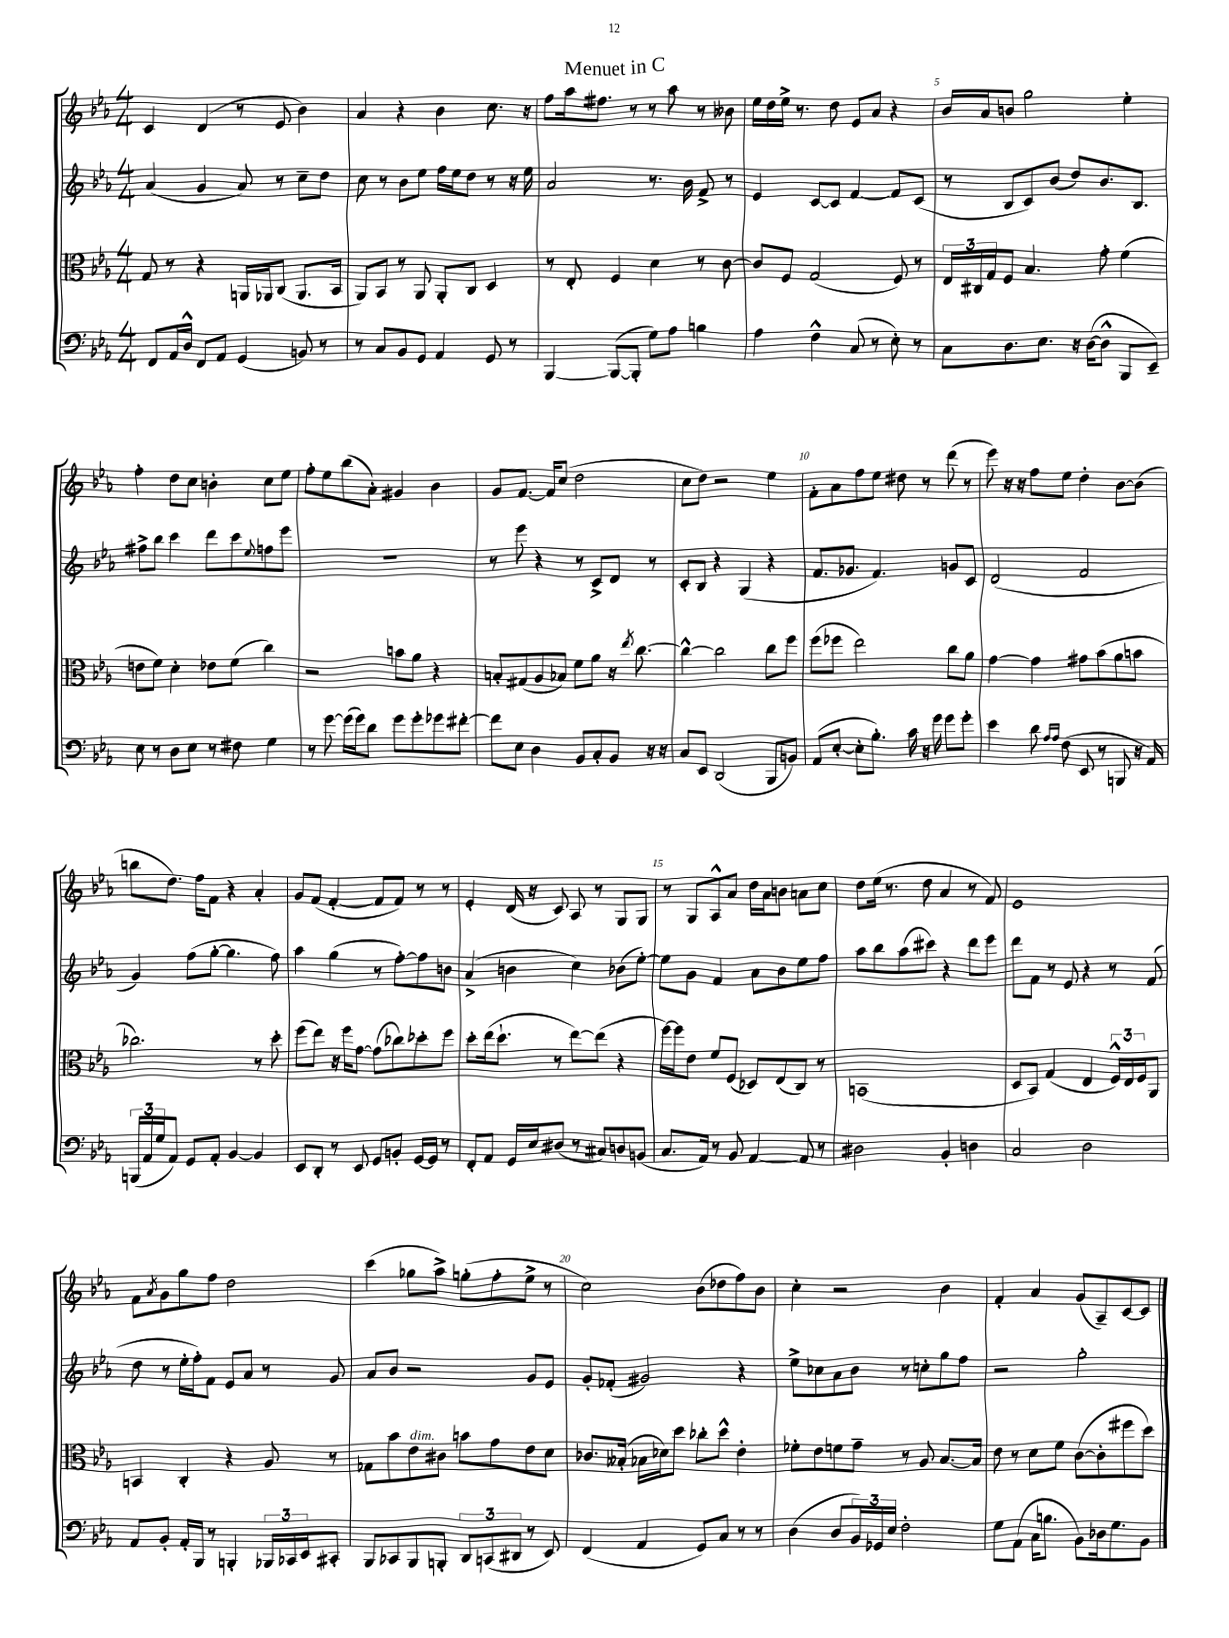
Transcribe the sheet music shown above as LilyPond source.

\header { title = "Menuet in C" }
<<
\new StaffGroup <<
\new Staff = "s0" {
    \clef treble \key ees \major \numericTimeSignature \time 4/4
    c'4 d'4( r8 ees'8 bes'4) |
    aes'4 r4 bes'4 c''8. r16 |
    f''8 aes''16 fis''8. r8 r8 aes''8 r8 beses'8 |
    ees''16 d''16 ees''16-> r8. d''8 ees'8 aes'8 r4 |
    bes'16 aes'16 b'8 g''2 ees''4-. |
    f''4-. d''8 c''8 b'4-. c''8 ees''8 |
    f''8-. ees''8 bes''8( aes'8-.) gis'4 bes'4 |
    g'8 f'8.~ f'16 c''8( d''2 |
    c''8 d''8) r2 ees''4 |
    f'8-. aes'8 f''8 ees''8 dis''8 r8 d'''8( r8 |
    ees'''8) r16 r16 f''8 ees''8 d''4-. bes'8~ bes'8( |
    b''8 d''8.) f''16 f'8 r4 aes'4-. |
    g'8 f'8( f'4~-. f'8 f'8) r8 r8 |
    ees'4-. d'16( r16 c'8) aes8 r8 g8 g8 |
    r8 g8 aes8-^ aes'8 d''16 aes'16 b'8 a'8 c''8 |
    d''8 ees''16( r8. d''8 aes'4 r8 f'8) |
    ees'1 |
    f'8 \acciaccatura { aes'8 } g'8 g''8 f''8 d''2 |
    c'''4( ges''8 aes''8->) g''8-.( f''8-. ees''8-> r8 |
    c''2) bes'8( des''8 f''8) bes'8 |
    c''4-. r2 bes'4 |
    f'4-. aes'4 g'8( aes8--) c'8~ c'8 \bar "|." |
}
\new Staff = "s1" {
    \clef treble \key ees \major \numericTimeSignature \time 4/4
    aes'4( g'4 aes'8) r8 c''8-- d''8 |
    c''8 r8 bes'8 ees''8 f''16 ees''16 d''8 r8 r16 ees''16 |
    aes'2 r8. bes'16 f'8-> r8 |
    ees'4 c'8~ c'8 f'4~ f'8 c'8( |
    r8 bes8 c'8) bes'8( d''8) bes'8. bes8. |
    fis''8-> bes''8 c'''4 d'''8 c'''8 \appoggiatura { ees''8 } f''8 ees'''8 |
    r1 |
    r8 ees'''8 r4 r8 c'8-> d'8 r8 |
    c'8-. bes8 r4 g4( r4 |
    f'8. ges'8. f'4.) g'8 c'8 |
    d'2( f'2 |
    g'4) f''8( g''8~-. g''4. f''8) |
    aes''4 g''4( r8 f''8~-.) f''8 b'8 |
    aes'4->( b'4 c''4) bes'8( ees''8~-.) |
    ees''8 g'8 f'4 aes'8 bes'8 ees''8 f''8 |
    aes''8 bes''8 aes''8( cis'''8) r4 d'''8 ees'''8 |
    d'''8 f'8 r8 ees'8 r4 r8 f'8( |
    d''8 r8 ees''16-. f''16-.) f'8 ees'8 aes'8 r8 g'8 |
    aes'8 bes'8 r2 g'8 ees'8 |
    g'8-. fes'8-.( gis'2) r4 |
    ees''8-> ces''8 aes'8 bes'8 r8 c''8-. g''8 f''8 |
    r2 g''2-. \bar "|." |
}
\new Staff = "s2" {
    \clef alto \key ees \major \numericTimeSignature \time 4/4
    g8 r8 r4 a,16 aes,16 c8( aes,8. bes,16 |
    aes,8) bes,8 r8 aes,8 aes,8-. c8 d4 |
    r8 ees8-. f4 d'4 r8 c'8~ |
    c'8 f8 g2( f8) r8 |
    \tuplet 3/2 { ees16 cis16 g16 } f8 bes4. g'8-. f'4( |
    e'8 f'8) d'4-. ees'8 f'8( c''4) |
    r2 b'8 aes'8 r4 |
    b8-. gis8( aes8 bes8) f'8 aes'8 r16 \acciaccatura { ees''8 } c''8.~ |
    c''4~-^ c''2 c''8 f''8 |
    f''8( fes''8 ees''2) c''8 aes'8 |
    g'4~ g'4 gis'8 bes'8( aes'8 b'8 |
    ces''2.) r8 d''8-. |
    f''8( ees''8) r16 f''16 g'8~ g'8( ces''8) des''8-. f''8 |
    d''8-. ees''16( d''8.-! r8 ees''8~) ees''8( r4 |
    f''16~) f''16 ees'8 f'8 f8( des8) ees8( c8) r8 |
    b,1( |
    d8 bes,8) g4( ees4 \tuplet 3/2 { f16-^) ees16 f16 } aes,8 |
    b,4 c4-. r4 aes8 r8 |
    ges8 bes'8 ees'8^\markup { \italic "dim." } cis'8 b'8 g'8 ees'8 d'8 |
    ces'8. beses16-.( bes16 des'16) d''8 ces''8-. d''8-^ ees'4-. |
    fes'8-. ees'8 f'8 g'8-- r8 aes8 bes8.~ bes16 |
    ees'8 r8 d'8 f'8 c'8~( c'8-. fis''8 d''8) \bar "|." |
}
\new Staff = "s3" {
    \clef bass \key ees \major \numericTimeSignature \time 4/4
    f,8 aes,16 d16-^ f,8 aes,8 g,4( b,8) r8 |
    r8 c8 bes,8 g,8 aes,4 g,8 r8 |
    bes,,4~ bes,,8~( bes,,8-. g8) aes8 b4 |
    aes4 f4-^ c8( r8 ees8-.) r8 |
    c8 d8. ees8. r16 d16~( d8-^ bes,,8 ees,8--) |
    ees8 r8 d8 ees8 r8 fis8 g4 |
    r8 g'8~ g'16( g'16) d'8 g'8 g'8-. ges'8 fis'8~-. |
    fis'8 ees8 d4 bes,8 c8-. bes,8 r16 r16 |
    c8 ees,8 d,2( bes,,8 b,8) |
    aes,8( ees8~-. ees8-. bes8.-.) c'16 r16 g'16 g'8 g'8-. |
    ees'4 d'8 \grace { aes16 aes16 } f8( ees,8 r8 b,,8 r16 aes,16) |
    \tuplet 3/2 { b,,16( aes,16 g16 } aes,8) g,8 aes,8-. bes,4~ bes,4 |
    ees,8 d,8-. r8 ees,8 g,8 b,8-. g,16~ g,16 r8 |
    f,8-. aes,8 g,16 ees16 dis8( r8 cis8) d8 b,8( |
    c8. aes,16) r8 bes,8 aes,4~ aes,8 r8 |
    dis2 bes,4-. d4 |
    c2 d2 |
    aes,8 bes,8-. aes,16-. bes,,16 r8 b,,4-. \tuplet 3/2 { bes,,16 ces,16 ees,16 } cis,8-. |
    bes,,8 ces,8 bes,,8 b,,8-. \tuplet 3/2 { d,8 c,8( dis,8 } r8 ees,8) |
    f,4( aes,4 g,8) c8 r8 r8 |
    d4( d8 \tuplet 3/2 { bes,16) ges,16 ees16 } f2-. |
    g8 aes,8( c16 b8. bes,8) des16 g8. bes,8 \bar "|." |
}
>>
>>
\layout { \context { \Score \override BarNumber.break-visibility = ##(#f #t #t) barNumberVisibility = #(every-nth-bar-number-visible 5) } }
